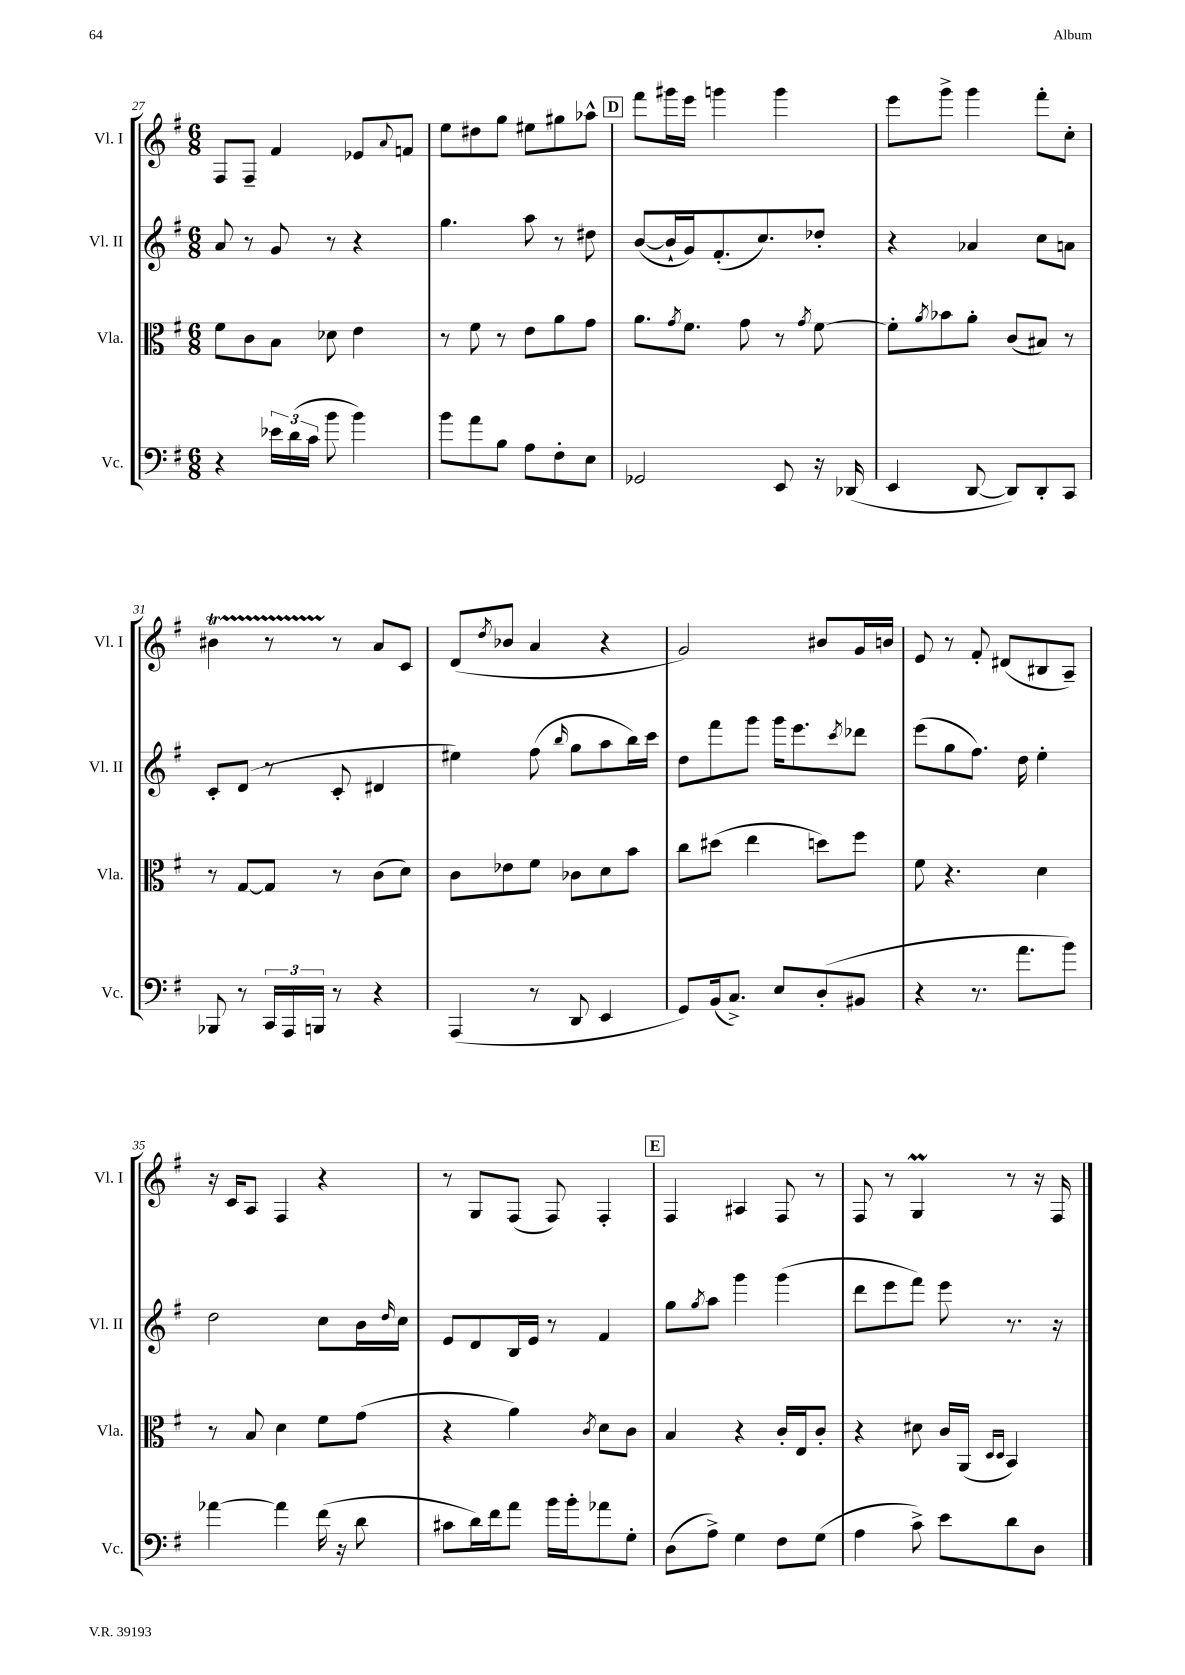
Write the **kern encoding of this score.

**kern	**kern	**kern	**kern
*staff4	*staff3	*staff2	*staff1
*clefF4	*clefC3	*clefG2	*clefG2
*k[f#]	*k[f#]	*k[f#]	*k[f#]
*M6/8	*M6/8	*M6/8	*M6/8
4r	8f#	8a	8F#
.	8c	8r	8F#~
24e-	8B	8g	4f#
(24d	.	.	.
24c	.	.	.
8b	8d-	8r	.
4b)	4e	4r	8e-
.	.	.	8qqa
.	.	.	8f
=	=	=	=
8b	8r	4.gg	8ee
8a	8f#	.	8dd#
8B	8r	.	8gg
8A	8e	8aa	8ee#
8F#'	8a	8r	8gg#
8E	8g	8dd#	8aa-^^
=	=	=	=
2GG-	8.a	([8b	8fff#
.	.	16b`]	16ggg#
.	8qg	.	.
.	8.f#	16g)	16eee
.	.	(8.f#'	4ggg
.	8g	.	.
.	.	8.cc)	.
8EE	8r	.	4ggg
.	8qg	.	.
16r	[8f#	8dd-'	.
(16DD-	.	.	.
=	=	=	=
4EE	8f#']	4r	8eee
.	8qa	.	.
.	8b-	.	8ggg^
[8DD	8a'	4a-	4ggg
8DD])	(8c	.	.
8DD'	8B#)	8cc	8fff#'
8CC	8r	8a	8cc'
=	=	=	=
8BBB-	8r	8c'	4b#
8r	[8G	(8d	.
24CC	8G]	8r	8r
24AAA	.	.	.
24BBB	.	.	.
8r	8r	8c'	8r
4r	(8c	4d#	8a
.	8d)	.	8c
=	=	=	=
(4AAA	8c	4ee#)	(8d
.	.	.	8qdd
.	8e-	.	8b-
8r	8f#	(8ff#	4a
.	.	16qqbb	.
8DD	8c-	8gg	.
4EE	8d	8aa	4r
.	8b	16bb)	.
.	.	16ccc	.
=	=	=	=
8GG)	8cc	8dd	2g)
(16BB	(8dd#	8fff#	.
8.C^)	.	.	.
.	4ee	8ggg	.
8E	.	16ggg	.
.	.	8.eee	.
(8D'	8dd)	.	8b#
.	.	8qccc	.
8BB#	8ff#	8ddd-	16g
.	.	.	16b
=	=	=	=
4r	8f#	(8eee	8e
.	4.r	8gg	8r
8.r	.	8.ff#)	8f#'
.	.	.	(8d#
8.a	.	16dd	.
.	4d	4ee'	8B#
8b)	.	.	8A~)
=	=	=	=
[4a-	8r	2dd	16r
.	.	.	16c
.	8B	.	8A
4a-]	4d	.	4F#
(16f#	8f#	8cc	4r
16r	.	.	.
8d	(8g	16b	.
.	.	16qqdd	.
.	.	16cc	.
=	=	=	=
8c#	4r	8e	8r
16d)	.	8d	8G
16f#	.	.	.
8a	4a)	16B	(8F#
.	.	16e	.
16b	.	8r	8F#)
16b'	.	.	.
.	8qc	.	.
8a-	8d	4f#	4F#'
8G'	8c	.	.
=	=	=	=
(8D	4B	8gg	4F#
.	.	8qgg	.
8A^)	.	8aa	.
4G	4r	4ggg	4A#
8F#	16c'	(4ggg	8F#
.	16E	.	.
(8G	8c'	.	8r
=	=	=	=
4A	4r	8ddd	8F#
.	.	8eee	8r
8c^)	8d#	8fff#)	4G
8e	16c	8eee	.
.	(16AA	.	.
.	16qqD	.	.
.	16qqD	.	.
8d	4BB)	8.r	8r
8D	.	.	16r
.	.	16r	16F#
==	==	==	==
*-	*-	*-	*-
